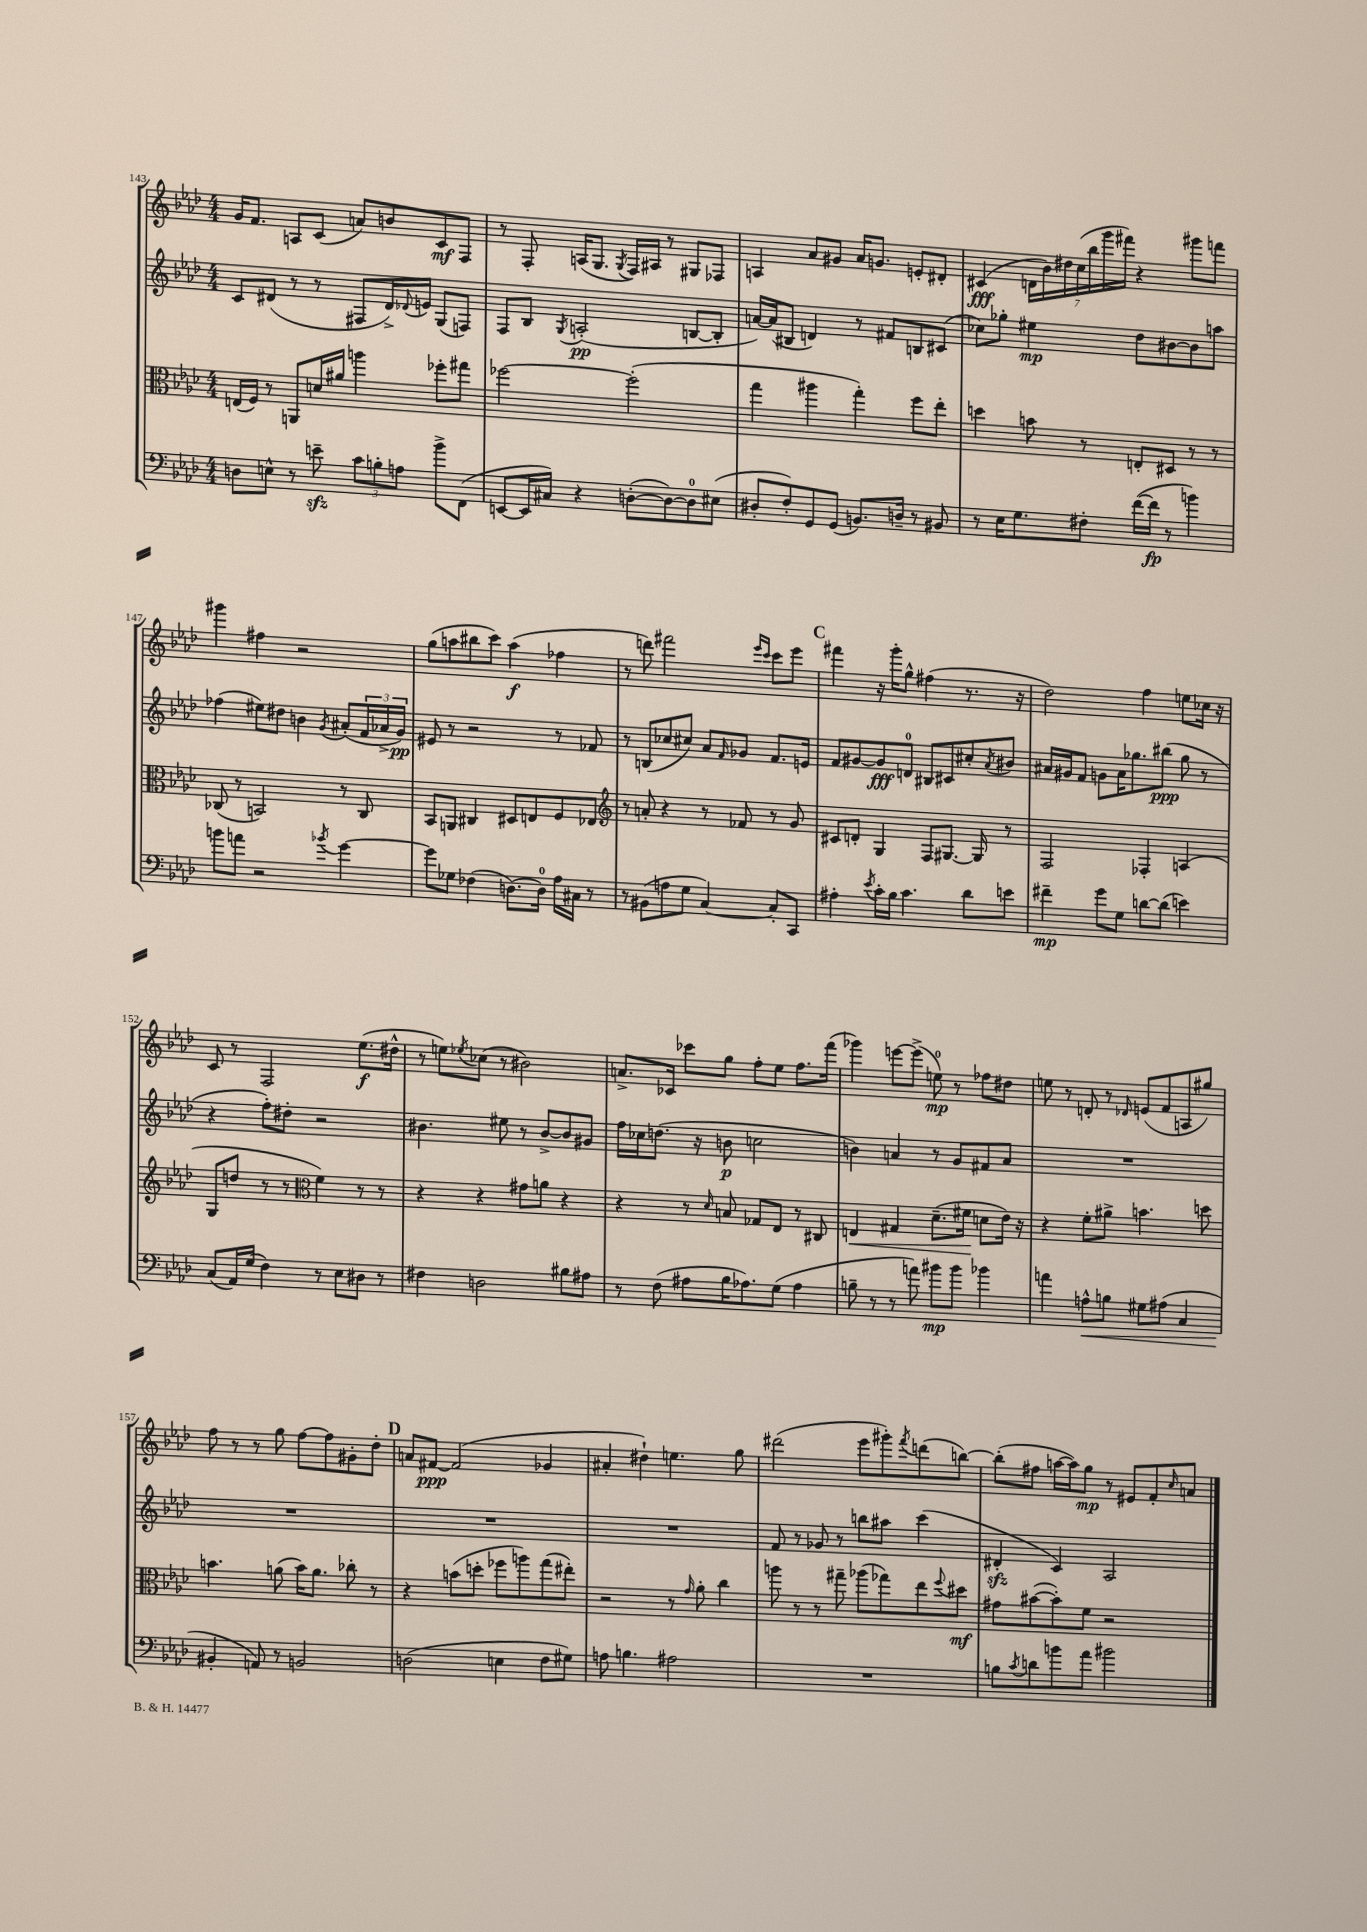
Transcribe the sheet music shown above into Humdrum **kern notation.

**kern	**kern	**kern	**kern
*staff4	*staff3	*staff2	*staff1
*clefF4	*clefC3	*clefG2	*clefG2
*k[b-e-a-d-]	*k[b-e-a-d-]	*k[b-e-a-d-]	*k[b-e-a-d-]
*M4/4	*M4/4	*M4/4	*M4/4
8D	(16E	8c	16g
.	16F)	.	8.f
8E^^	8r	(8d#	.
8r	8AA	8r	8A
8e~	16d	8r	(8c
.	16a#	.	.
12c	4aa	8F#	8a)
12B'	.	.	.
.	.	16d#^)	8b
12A	.	.	.
.	.	8qqd-	.
.	.	16e	.
8b-^	8ff-'	(8G	8c
(8FF	8gg#	8F)	8F
=	=	=	=
[8EE	[2ff-	8F	8r
16EE]	.	8B-	8F'
16C#)	.	.	.
.	.	8qG	.
4r	.	(2A'	(16A
.	.	.	8.G
.	.	.	8qG
([8D'	(2ff-']	.	16F)
.	.	.	16A#
8D_)	.	.	8r
8D]	.	[8B	8G#
(8E#	.	8B']	8F-
=	=	=	=
8D#'	4gg	[16a)	4A
.	.	(16a]	.
8F')	.	8B#	.
8GG	4aa#	4d)	8a-
(8GG	.	.	8g#
8.BB)	4gg')	8r	16a-
.	.	.	8.g
.	.	8f#	.
16D~	.	.	.
8r	8ff	8B	8e'
8BB#	8ee-'	(8c#	8d#'
=	=	=	=
8r	4dd	8cc-)	(4c#
16E-	.	8gg-'	.
8.G	.	.	.
.	8b	4ee#	28d
.	.	.	28b-)
.	.	.	28dd#
.	.	.	(28cc
8F#'	8r	.	.
.	.	.	28bb-
.	.	.	28ggg
.	.	.	28fff#)
([16f	8E'	8dd-	4r
16f]	.	.	.
8r	8D#	[8b#	.
4b)	8r	8b#]	8ggg#
.	8r	8aa	8fff
=	=	=	=
8b	(8C-	(4ff-	4ggg#
8a	8r	.	.
2r	2BB)	8ee#)	4ff#
.	.	8dd#	.
.	.	4b	2r
8qb-	.	8qg	.
[4g	8r	(8a#'	.
.	8C-	24f	.
.	.	24a-^	.
.	.	24g)	.
=	=	=	=
8g]	8BB-	8e#	(8gg
8G-	8AA	8r	8aa
(4F-	4C#	2r	8bb#
.	.	.	8ccc)
[8.D)	8D#	.	(4aa
.	8E	.	.
16D]	.	.	.
16A-	8F	8r	4ff-
16C#	.	.	.
8r	8E-	8f-	.
=	=	=	=
*	*clefG2	*	*
8r	8r	8r	8r
(8BB#	8a'	(8B	8ddd)
8A	4r	8cc-	2fff#
8G	.	8cc#)	.
[4C)	8r	8a-	.
.	.	16qqf	.
.	8f-	8g-	.
.	.	.	16qqeee-
.	.	.	16qqccc
8C']	8r	8.f	8ccc
8CC	8g	.	8eee-
.	.	16e	.
=	=	=	=
4A#'	8c#	8f	4fff#
.	8d'	[8g#	.
8qe-	.	.	.
16c'	4G	8g#]	16r
16B-	.	.	16ggg'
4.c	.	8d	8gg^^
.	8F	8B#	(4ff#
.	[8.G#	8c#	.
8d-	.	8cc#'	8.r
.	16G#]	.	.
.	.	8qa-	.
8e	8r	8b#	.
.	.	.	16r
=	=	=	=
4f#~	2F	16a#	2dd-)
.	.	16g#	.
.	.	8f	.
8g	.	8g	.
8G	.	16a#	.
.	.	8.gg-	.
[8d	4F-'	.	4ff
(8d]	.	(8bb#	.
4e)	(4A	8gg-	8ee
.	.	8r	16cc-
.	.	.	16r
=	=	=	=
(8C	8G	4r	8c
16AA-)	8dd	.	8r
(16G	.	.	.
4F)	8r	8ff')	2F
.	8r	8dd#'	.
*	*clefC3	*	*
8r	4f)	2r	.
8E-	.	.	.
8D#	8r	.	(8.ee-
8r	8r	.	.
.	.	.	16dd#^^
=	=	=	=
4F#	4r	4.b#	8r
.	.	.	8ee)
.	.	.	8qee-
2D	4r	.	(8cc-
.	.	8ee#	8r
.	8g#	8r	2b#)
.	8a	[8b#^	.
8B#	4r	8b#]	.
8A#	.	8g#	.
=	=	=	=
8r	4r	16ff	8.a^
.	.	16cc-	.
(8F	.	(8.dd	.
.	.	.	16c-
8A#	8r	.	8ccc-
.	.	16r	.
.	16qqd-	.	.
16B-	8B	8b	8gg
8.A-)	.	.	.
.	8G-	2cc	8ff'
(8G	8E-	.	8ee-
4A-	8r	.	8.ff
.	8C#	.	.
.	.	.	(16fff
=	=	=	=
8B~	4E	4b)	4ggg-)
8r	.	.	.
8r	4G#	4a	[8eee
8a)	.	.	(8eee^]
8b#	(8.d-~	8r	8ee)
8b#	.	8g	8r
.	16f#	.	.
4b-	8d	8f#	8ff-
.	16e-)	8a	8dd#
.	16r	.	.
=	=	=	=
4a	4r	1r	8ee
.	.	.	8r
8A^^	8f'	.	8d'
8B	8a#^	.	8r
.	.	.	16qqd-
8G#	4.b	.	(8e
(8A#	.	.	8f
4C	.	.	8A
.	8dd	.	8gg#)
=	=	=	=
4BB#'	4.b	1r	8ff
.	.	.	8r
8AA)	.	.	8r
8r	(8a	.	8gg
2BB	16b)	.	[8ff
.	8.a	.	.
.	.	.	8ff]
.	8cc-'	.	8g#'
.	8r	.	8dd-'
=	=	=	=
(2D	4r	1r	8a
.	.	.	[8f#
.	(8b	.	(2f#]
.	8dd'	.	.
4E	8ff-	.	.
.	8aa)	.	.
8F	(8gg	.	4g-
8G#)	8ee#')	.	.
=	=	=	=
8A	2r	1r	4a#'
4.B	.	.	.
.	.	.	4dd#`)
2A#	8r	.	4.ee
.	16qqg	.	.
.	8a-'	.	.
.	4cc	.	.
.	.	.	8gg
=	=	=	=
1r	8aa	8f	(2ddd#
.	8r	8r	.
.	8r	8g-	.
.	8gg#~	8r	.
.	(8aa-	8bb	8eee-
.	8gg-)	8aa#	8ggg#')
.	.	.	8qfff
.	8ee-	(4ccc	(8ddd
.	8qqff	.	.
.	8dd#	.	[8bb)
=	=	=	=
8B	8g#	4d#'	(8bb']
8qc	.	.	.
8d	([8b#	.	8ff#
8b	8b#'])	4c)	[16aa
.	.	.	16aa])
8a-	8f	.	8gg
2b#	2r	2A-	8r
.	.	.	8e#
.	.	.	8f'
.	.	.	16qqcc
.	.	.	8a
==	==	==	==
*-	*-	*-	*-
